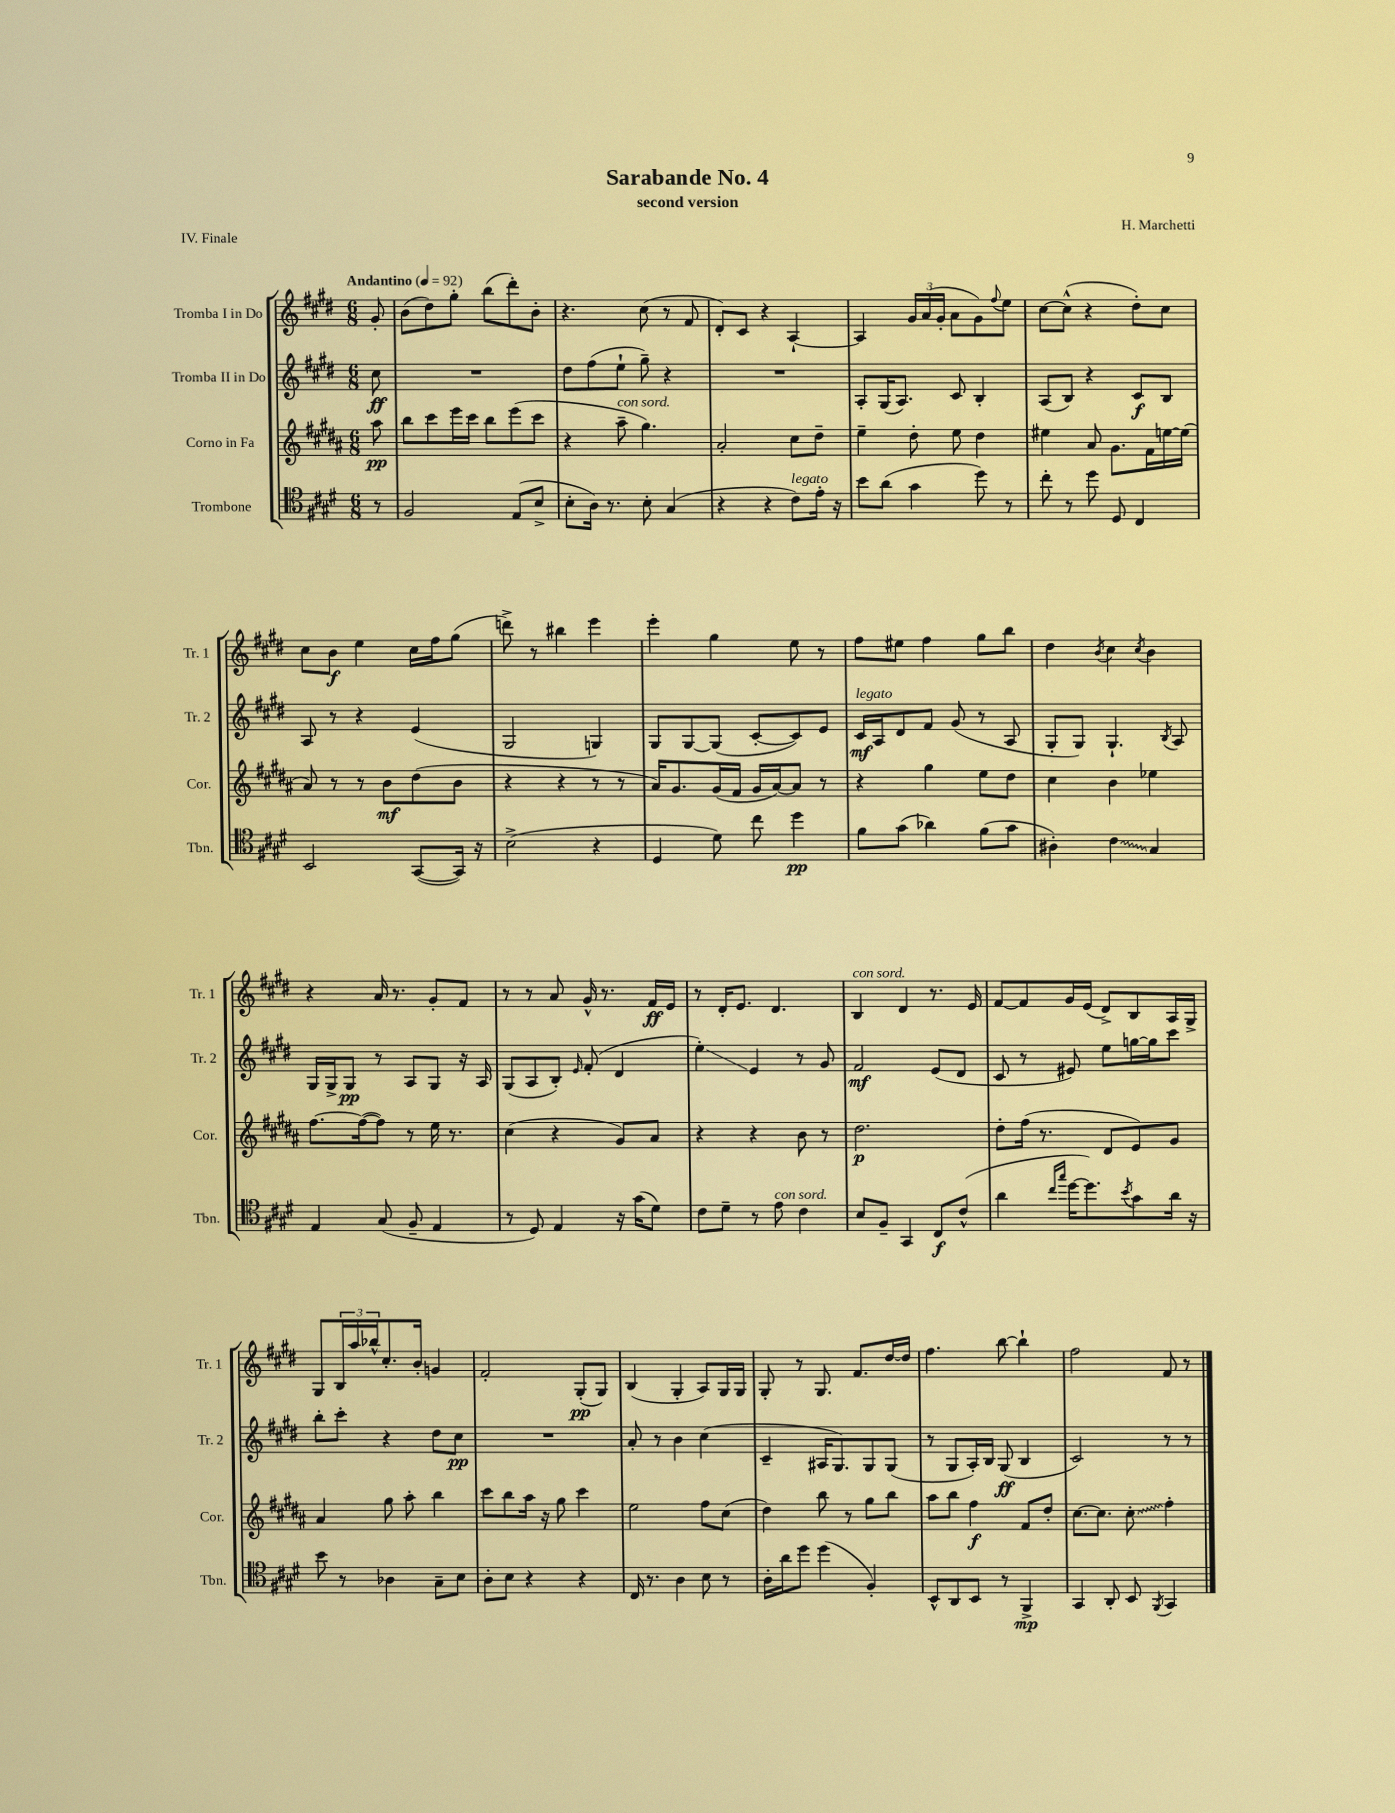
\header { title = "Sarabande No. 4" composer = "H. Marchetti" subtitle = "second version" piece = "IV. Finale" }
<<
\new StaffGroup <<
\new Staff = "s0" \with { instrumentName = "Tromba I in Do" shortInstrumentName = "Tr. 1" } {
    \clef treble \key e \major \numericTimeSignature \time 6/8 \partial 8 \tempo "Andantino" 4 = 92
    gis'8-. |
    b'8( dis''8) gis''8-. b''8( dis'''8-.) b'8-. |
    r4. cis''8( r8 fis'8 |
    dis'8-.) cis'8 r4 a4~-! |
    a4 \tuplet 3/2 { gis'16 a'16( gis'16-. } a'8 gis'8) \appoggiatura { fis''8 } e''8 |
    cis''8~ cis''8-^( r4 dis''8-.) cis''8 |
    cis''8 b'8\f e''4 cis''16 fis''16 gis''8( |
    d'''8->) r8 bis''4 e'''4 |
    e'''4-. gis''4 e''8 r8 |
    fis''8 eis''8 fis''4 gis''8 b''8 |
    dis''4 \acciaccatura { b'8 } cis''4 \acciaccatura { cis''8 } b'4 |
    r4 a'16 r8. gis'8-. fis'8 |
    r8 r8 a'8 gis'16-^ r8. fis'16\ff e'16 |
    r8 dis'16-. e'8. dis'4. |
    b4^\markup { \italic "con sord." } dis'4 r8. e'16 |
    fis'8~ fis'8 gis'16 e'16( dis'8->) b8 a16 gis16-> |
    gis8 \tuplet 3/2 { b16 a''16 bes''16-^ } cis''8.-. b'16-. g'4 |
    fis'2-. gis8-.\pp( gis8) |
    b4( gis4-. a8) gis16 gis16 |
    gis8-. r8 gis8. fis'8. dis''16~ dis''16 |
    fis''4. b''8~ b''4-! |
    fis''2 fis'8 r8 \bar "|." |
}
\new Staff = "s1" \with { instrumentName = "Tromba II in Do" shortInstrumentName = "Tr. 2" } {
    \clef treble \key e \major \numericTimeSignature \time 6/8 \partial 8
    cis''8\ff |
    R2. |
    dis''8 fis''8( e''8-! gis''8--) r4 |
    R2. |
    a8-. gis16( a8.) cis'8 b4-. |
    a8( b8) r4 cis'8\f b8 |
    a8 r8 r4 e'4( |
    gis2 g4) |
    gis8 gis8~ gis8( cis'8~-. cis'8) e'8 |
    cis'16\mf^\markup { \italic "legato" } a16 dis'8 fis'8 gis'8( r8 a8 |
    gis8-. gis8) gis4.-! \acciaccatura { b8 } a8 |
    gis16 gis16-> gis8\pp r8 a8 gis8 r16 a16 |
    gis8( a8 b8-.) \grace { e'16 } fis'8-.( dis'4 |
    e''4-.\glissando) e'4 r8 gis'8 |
    fis'2\mf e'8( dis'8 |
    cis'8 r8 eis'8) e''8 g''16~ g''16 cis'''8 |
    b''8-. cis'''8-. r4 dis''8 cis''8\pp |
    R2. |
    a'8-. r8 b'4 cis''4( |
    cis'4-- ais16 gis8.) gis8 gis8( |
    r8 gis8 a16-.) b16 gis8\ff( b4 |
    cis'2) r8 r8 \bar "|." |
}
\new Staff = "s2" \with { instrumentName = "Corno in Fa" shortInstrumentName = "Cor." } {
    \clef treble \key b \major \numericTimeSignature \time 6/8 \partial 8
    ais''8\pp |
    b''8 cis'''8 e'''16 cis'''16 b''8 e'''8( cis'''8 |
    r4 ais''8--^\markup { \italic "con sord." } gis''4.) |
    ais'2-. cis''8 dis''8-- |
    e''4-- dis''8-. e''8 dis''4 |
    eis''4 ais'8 gis'8. fis'16 e''16~ e''16( |
    ais'8) r8 r8 b'8\mf dis''8( b'8 |
    r4 r4 r8 r8 |
    ais'16) gis'8. gis'16( fis'16 gis'16 ais'16~) ais'8 r8 |
    r4 gis''4 e''8 dis''8 |
    cis''4 b'4 ees''4 |
    fis''8.~ fis''16~( fis''8) r8 e''16 r8. |
    cis''4( r4 gis'8) ais'8 |
    r4 r4 b'8 r8 |
    dis''2.\p |
    dis''8-. fis''16( r8. dis'8 e'8) gis'8 |
    ais'4 gis''8 ais''8-. b''4 |
    cis'''8 b''8 ais''16 r16 gis''8 cis'''4 |
    e''2 fis''8 cis''8( |
    dis''4) b''8 r8 gis''8 b''8 |
    ais''8 b''8 fis''4\f fis'8 dis''8-. |
    cis''8.~ cis''8. \once \override Glissando.style = #'zigzag cis''8-.\glissando fis''4-. \bar "|." |
}
\new Staff = "s3" \with { instrumentName = "Trombone" shortInstrumentName = "Tbn." } {
    \clef tenor \key e \major \numericTimeSignature \time 6/8 \partial 8
    r8 |
    fis2 e8( b8-> |
    b8-. a16) r8. b8-. gis4( |
    r4 r4 cis'8^\markup { \italic "legato" }) e'16-. r16 |
    b'8 a'8( gis'4 dis''8) r8 |
    cis''8-. r8 dis''8 dis8 cis4 |
    b,2 gis,8~( gis,16) r16 |
    b2->( r4 |
    dis4 dis'8) cis''8 dis''4\pp |
    fis'8 gis'8( aes'4) fis'8( gis'8 |
    ais4-.) \once \override Glissando.style = #'zigzag cis'4\glissando gis4 |
    e4 gis8( fis8-- e4 |
    r8 dis8) e4 r16 gis'16( dis'8) |
    cis'8 dis'8-- r8 e'8^\markup { \italic "con sord." } cis'4 |
    b8 fis8-- gis,4 cis8\f cis'8-^( |
    a'4 \grace { cis''16 gis''16 } dis''16~ dis''8.) \acciaccatura { b'8 } gis'8 a'16 r16 |
    b'8 r8 aes4 gis8-- b8 |
    a8-. b8 r4 r4 |
    cis16 r8. a4 b8 r8 |
    a16-. a'16 dis''8 dis''4( fis4-.) |
    b,8-^ a,8 b,8 r8 fis,4->\mp |
    gis,4 a,8-. b,8 \acciaccatura { fis,8 } gis,4 \bar "|." |
}
>>
>>
\layout { \context { \Score \remove "Bar_number_engraver" } }
